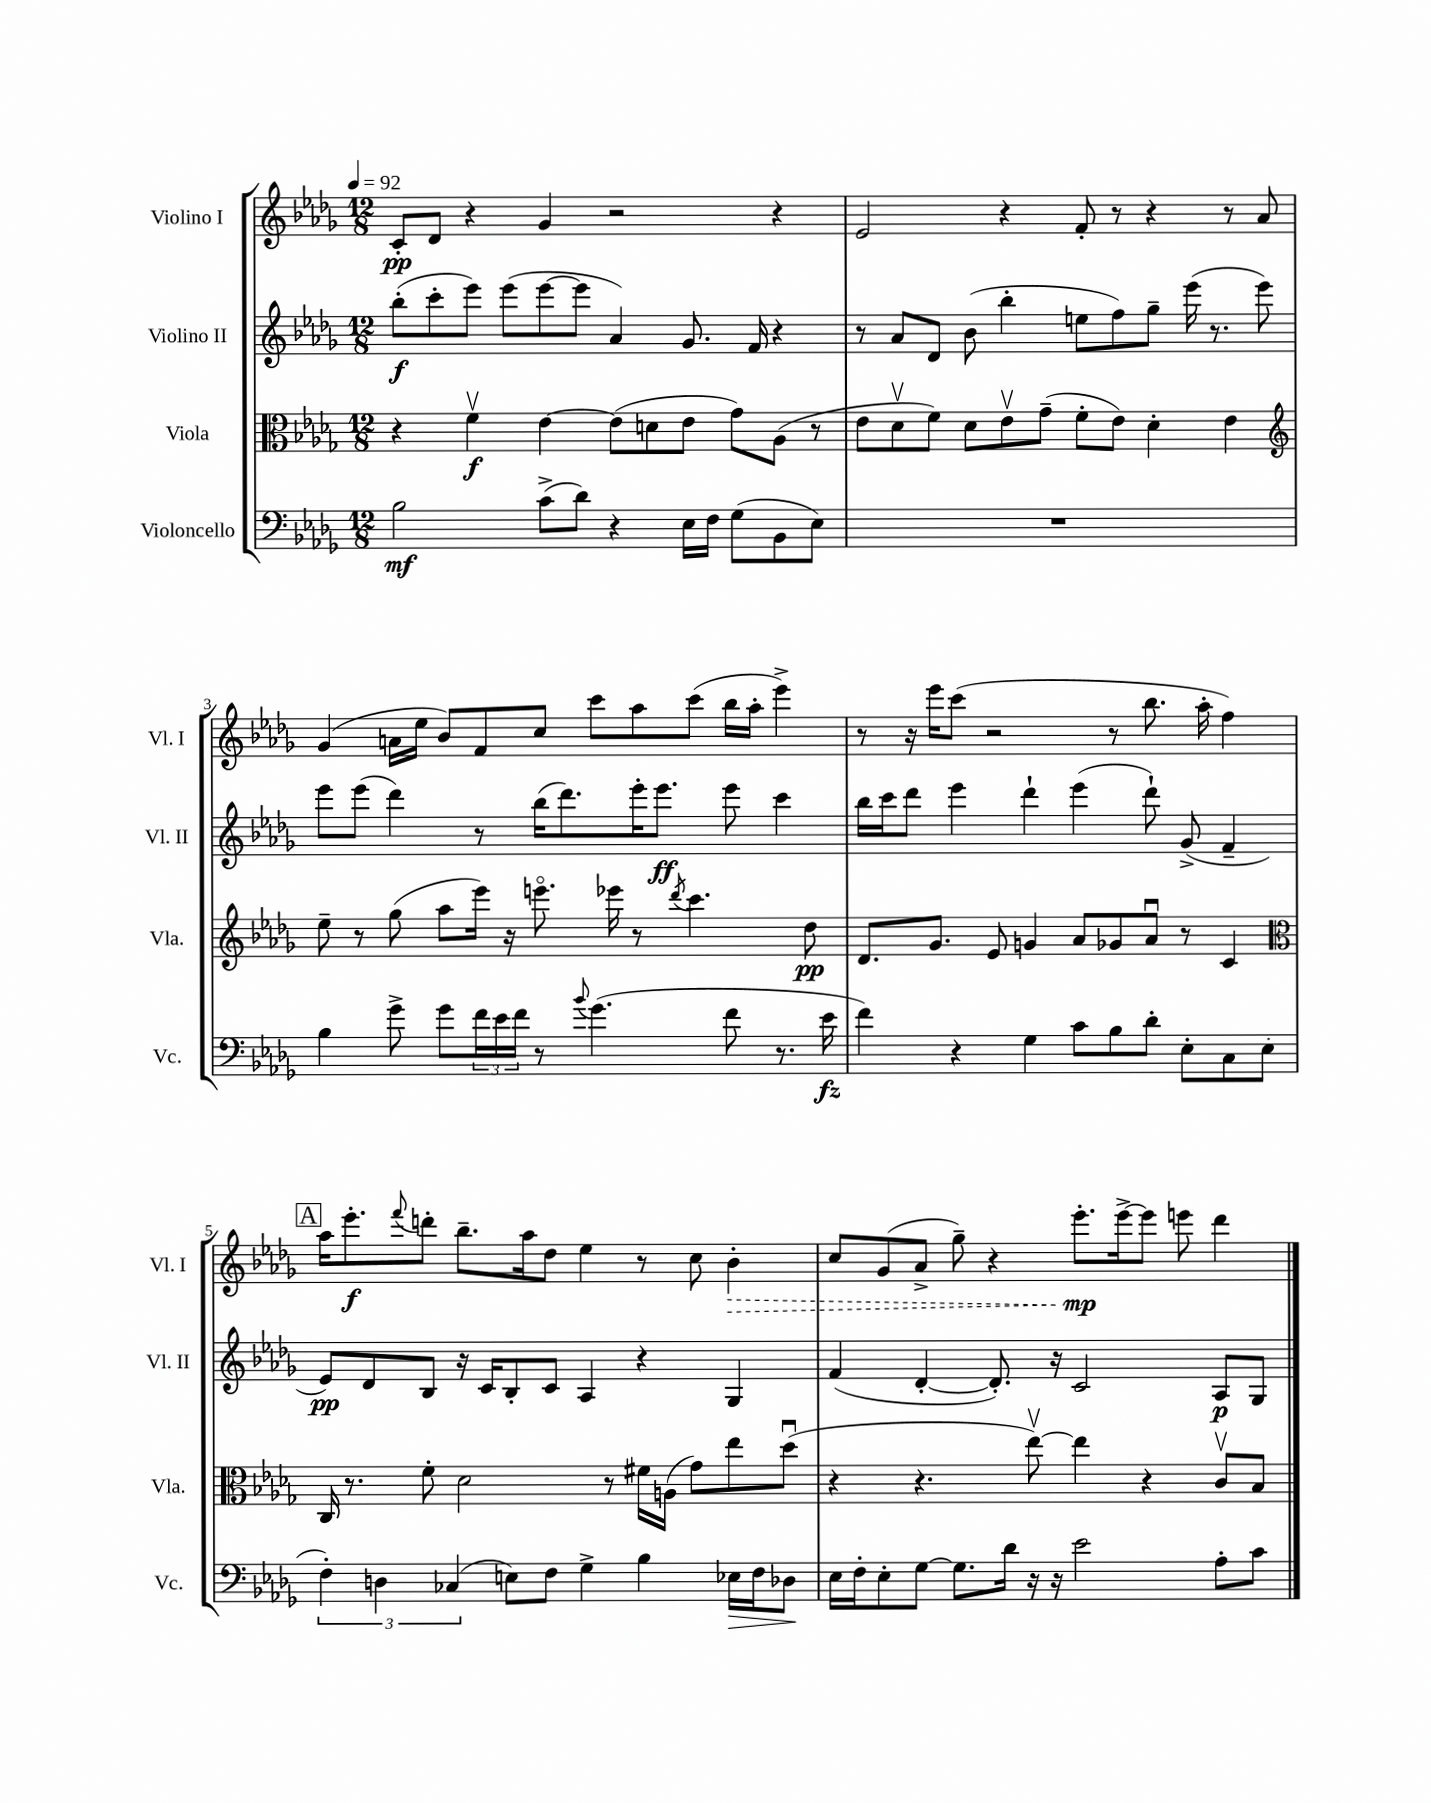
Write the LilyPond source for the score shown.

<<
\new StaffGroup <<
\new Staff = "s0" \with { instrumentName = "Violino I" shortInstrumentName = "Vl. I" } {
    \clef treble \key des \major \numericTimeSignature \time 12/8 \tempo 4 = 92
    c'8-.\pp des'8 r4 ges'4 r2 r4 |
    ees'2 r4 f'8-. r8 r4 r8 aes'8 |
    ges'4( a'16 ees''16 bes'8) f'8 c''8 c'''8 aes''8 c'''8( bes''16 aes''16-. ees'''4->) |
    r8 r16 ees'''16 c'''8( r2 r8 bes''8. aes''16-. f''4) |
    \mark \markup { \box "A" } aes''16 ees'''8.-.\f \appoggiatura { f'''8 } d'''8-. bes''8.-- aes''16 des''8 ees''4 r8 c''8 \once \override Hairpin.style = #'dashed-line bes'4-.\> |
    c''8 ges'8( aes'8-> ges''8--) r4 ees'''8.-.\mp\! ees'''16~-> ees'''8 e'''8 des'''4 \bar "|." |
}
\new Staff = "s1" \with { instrumentName = "Violino II" shortInstrumentName = "Vl. II" } {
    \clef treble \key des \major \numericTimeSignature \time 12/8
    bes''8-.\f( c'''8-. ees'''8) ees'''8( ees'''8~ ees'''8 aes'4) ges'8. f'16 r4 |
    r8 aes'8 des'8 bes'8( bes''4-. e''8 f''8) ges''8-- ees'''16( r8. ees'''8) |
    ees'''8 ees'''8( des'''4) r8 bes''16( des'''8.) ees'''16-. ees'''8.\ff ees'''8 c'''4 |
    bes''16 c'''16 des'''8 ees'''4 des'''4-! ees'''4( des'''8-!) ges'8->( f'4-- |
    \mark \markup { \box "A" } ees'8\pp) des'8 bes8 r16 c'16 bes8-. c'8 aes4 r4 ges4 |
    f'4( des'4~-. des'8.-.) r16 c'2 aes8\p ges8 \bar "|." |
}
\new Staff = "s2" \with { instrumentName = "Viola" shortInstrumentName = "Vla." } {
    \clef alto \key des \major \numericTimeSignature \time 12/8
    r4 f'4\upbow\f ees'4~ ees'8( d'8 ees'8 ges'8) aes8( r8 |
    ees'8 des'8\upbow f'8) des'8 ees'8\upbow ges'8--( f'8-. ees'8) des'4-. ees'4 |
    \clef treble ees''8-- r8 ges''8( aes''8 ees'''16) r16 e'''8.\flageolet ees'''16 r8 \acciaccatura { des'''8 } c'''4. des''8\pp |
    des'8. ges'8. ees'8 g'4 aes'8 ges'8 aes'8\downbow r8 c'4 |
    \mark \markup { \box "A" } \clef alto c16 r8. f'8-. des'2 r8 fis'16 a16( ges'8) ees''8 des''8\downbow( |
    r4 r4. ees''8~\upbow) ees''4 r4 c'8\upbow bes8 \bar "|." |
}
\new Staff = "s3" \with { instrumentName = "Violoncello" shortInstrumentName = "Vc." } {
    \clef bass \key des \major \numericTimeSignature \time 12/8
    bes2\mf c'8->( des'8) r4 ees16 f16 ges8( bes,8 ees8) |
    R1. |
    bes4 ges'8-> ges'8 \tuplet 3/2 { f'16 ees'16 f'16 } r8 \appoggiatura { bes'8 } ges'4.( f'8 r8. ees'16\fz |
    f'4) r4 ges4 c'8 bes8 des'8-. ees8-. c8 ees8( |
    \mark \markup { \box "A" } \tuplet 3/2 { f4-.) d4 ces4( } e8) f8 ges4-> bes4 ees16\> f16 des8\! |
    ees16 f16-. ees8-. ges8~ ges8. des'16 r16 r16 ees'2 aes8-. c'8 \bar "|." |
}
>>
>>
